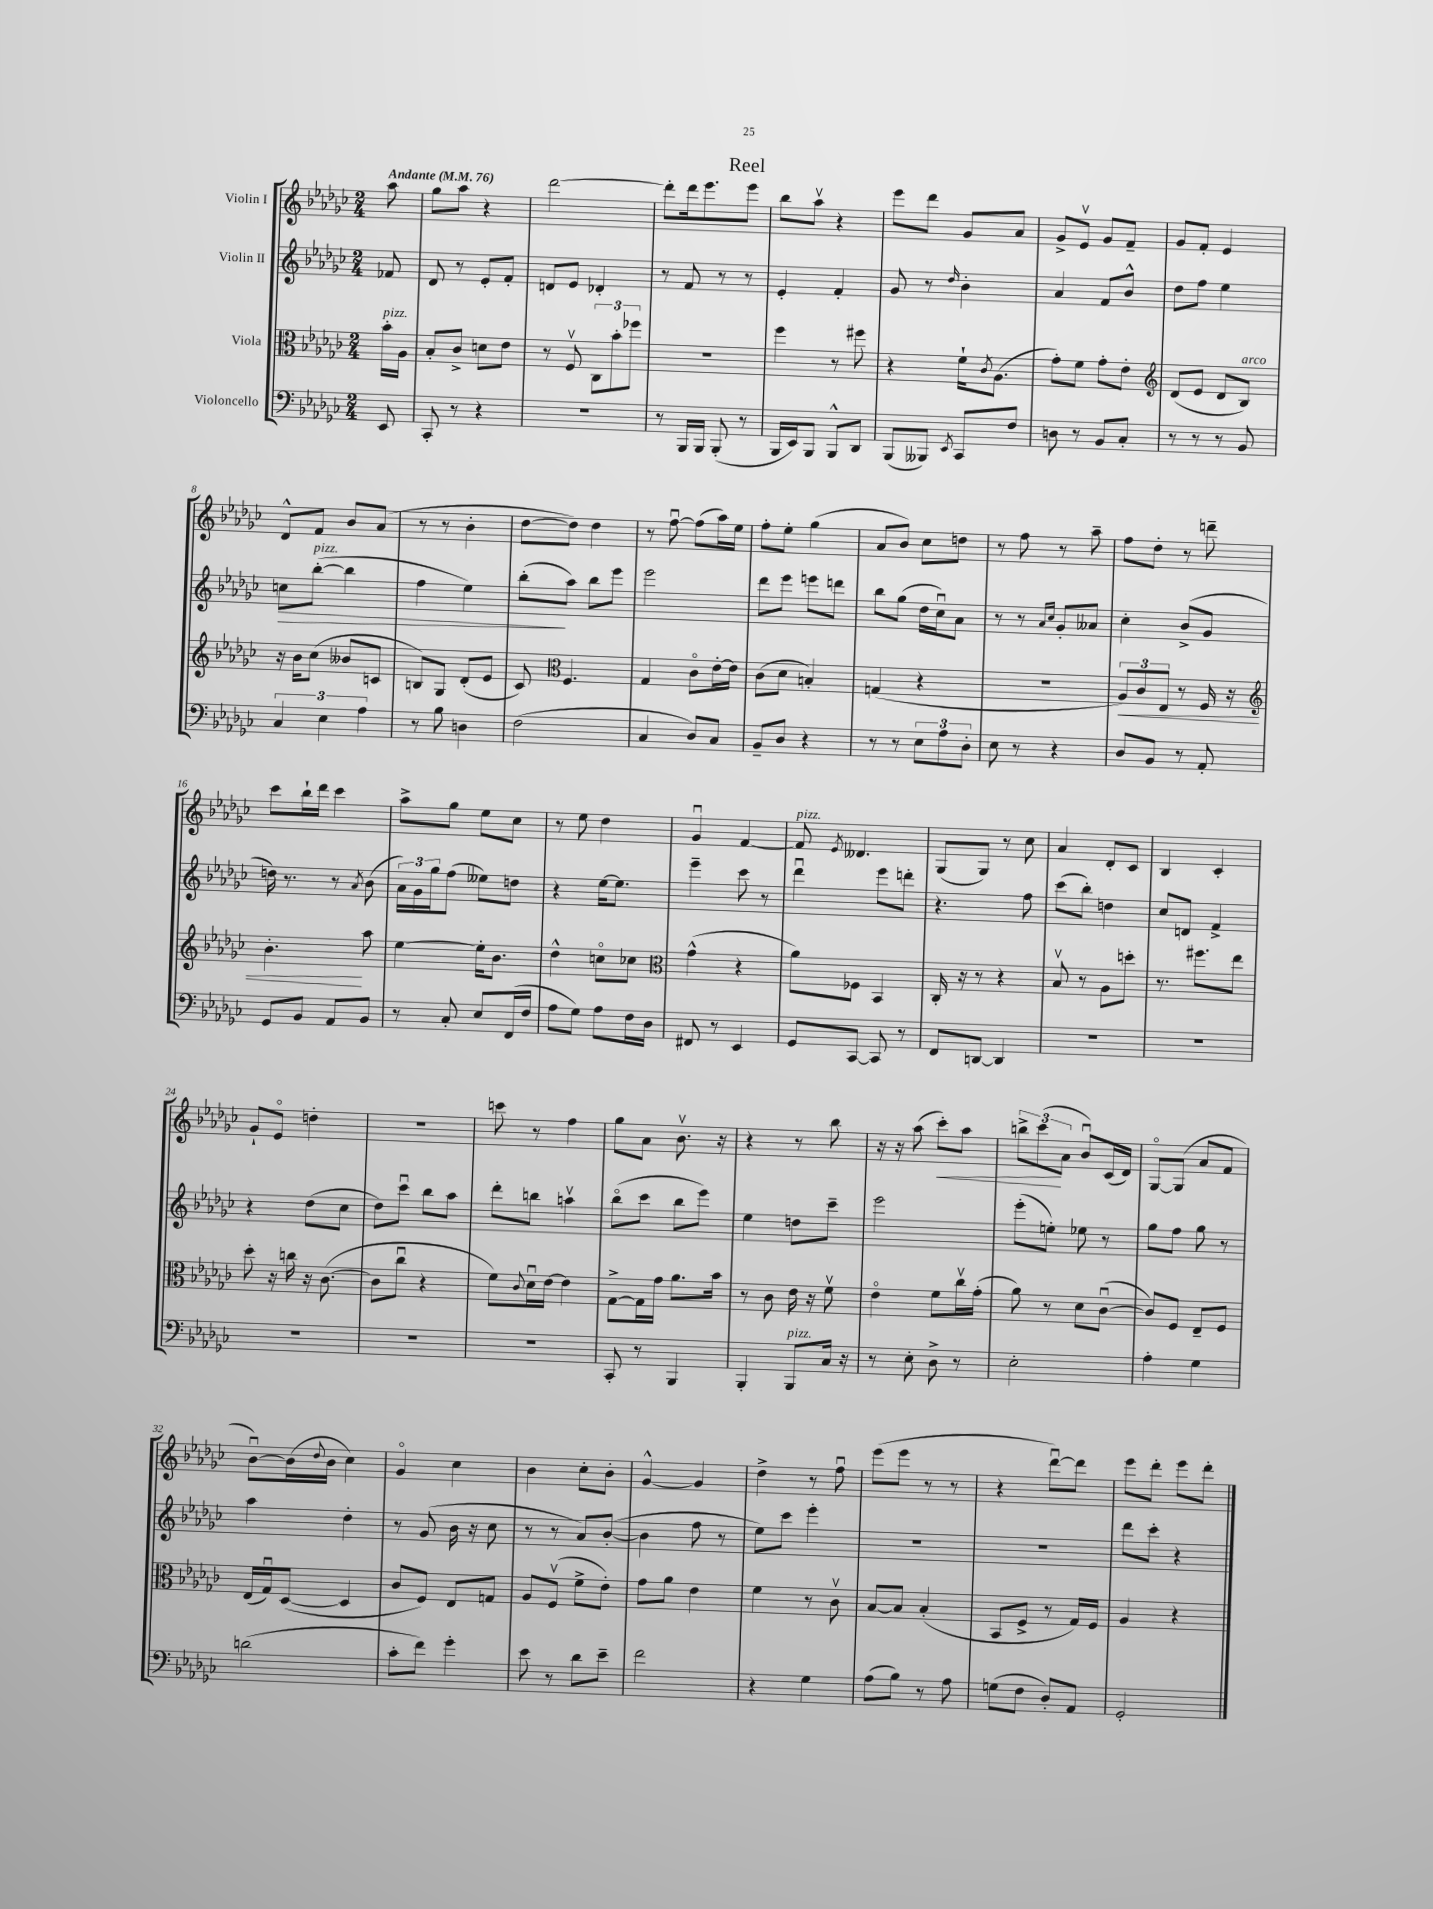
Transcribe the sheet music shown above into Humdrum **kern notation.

**kern	**kern	**dynam	**kern	**dynam	**kern	**dynam
*part4	*part3	*part3	*part2	*part2	*part1	*part1
*staff4	*staff3	*staff3	*staff2	*staff2	*staff1	*staff1
*I"Violoncello	*I"Viola	*	*I"Violin II	*	*I"Violin I	*
*clefF4	*clefC3	*	*clefG2	*	*clefG2	*
*k[b-e-a-d-g-c-]	*k[b-e-a-d-g-c-]	*	*k[b-e-a-d-g-c-]	*	*k[b-e-a-d-g-c-]	*
*M2/4	*M2/4	*	*M2/4	*	*M2/4	*
*MM76	*MM76	*	*MM76	*	*MM76	*
=	=	=	=	=	=	=
!	!	!	!	!	!LO:TX:a:B:t=Andante	!
!	!LO:TX:a:i:t=pizz.	!	!	!	!	!
8EE-/	16b-'\LL	.	8f-X/	.	8aa-\	.
.	16A-\JJ	.	.	.	.	.
=1	=1	=1	=1	=1	=1	=1
8CC-'/	8B-'/L	.	8d-/	.	8gg-\L	.
8r	8c-^/J	.	8r	.	8aa-\J	.
4r	8dn\L	.	8e-'/L	.	4r	.
.	8e-\J	.	8f'/J	.	.	.
=2	=2	=2	=2	=2	=2	=2
2r	8r	.	8dn/L	.	[2ddd-\	.
.	8Fv/	.	8e-/J	.	.	.
.	12C-\L	.	4d-X'/	.	.	.
.	12b-'\	.	.	.	.	.
.	12ff-X\J	.	.	.	.	.
=3	=3	=3	=3	=3	=3	=3
8r	2r	.	8r	.	8ddd-'\L]	.
16BBB-/LL	.	.	8f/	.	16ddd-\k	.
16BBB-/JJ	.	.	.	.	8.eee-\	.
(8BBB-'/	.	.	8r	.	.	.
8r	.	.	8r	.	8eee-\J	.
=4	=4	=4	=4	=4	=4	=4
16BBB-/LL	4ff\	.	4e-'/	.	8bb-\L	.
16EE-/J)	.	.	.	.	.	.
8BBB-/J	.	.	.	.	8aa-v\J	.
8BBB-^^/L	8r	.	4f'/	.	4r	.
8DD-/J	8ff#X\	.	.	.	.	.
=5	=5	=5	=5	=5	=5	=5
(8BBB-/L	4r	.	8g-/	.	8eee-\L	.
8BBB--X/J)	.	.	8r	.	8ddd-\J	.
8qEE-/	.	.	16qqdd-/	.	.	.
8CC-/L	16f`\KL	.	4b-'\	.	8g-/L	.
.	8qc-/	.	.	.	.	.
.	(8.A-\J	.	.	.	.	.
8F/J	.	.	.	.	8a-/J	.
=6	=6	=6	=6	=6	=6	=6
8Dn\	8g-'\L)	.	4a-/	.	8g-^/L	.
8r	8f\J	.	.	.	8e-v/J	.
8BB-/L	8g-'\L	.	8f/L	.	8g-/L	.
8C-'/J	8e-'\J	.	8b-^^/J	.	8f~/J	.
=7	=7	=7	=7	=7	=7	=7
*	*clefG2	*	*	*	*	*
8r	(8d-/L	.	8dd-\L	.	8g-/L	.
8r	8e-/J	.	8ff\J	.	8f'/J	.
8r	8d-/L	.	4ee-\	.	4e-/	.
!	!LO:TX:a:i:t=arco	!	!	!	!	!
8BB-/	8B-/J)	.	.	.	.	.
!!LO:LB:g=z
=8	=8	=8	=8	=8	=8	=8
!	!	!	!	!LO:HP:b	!	!
6C-/	16r	.	8ccn\L	>	8d-^^/L	.
.	16b-\KL	.	.	.	.	.
!	!	!	!LO:TX:a:i:t=pizz.	!	!	!
.	(8cc-\J	.	([8bb-'\J	.	8f/J	.
6E-\	.	.	.	.	.	.
.	8b--X/L	.	4bb-\]	.	8b-/L	.
6A-\	.	.	.	.	.	.
.	8cn/J	.	.	.	(8a-/J	.
=9	=9	=9	=9	=9	=9	=9
8r	8Bn/L)	.	4ff\	.	8r	.
8B-\	8G-/J	.	.	.	8r	.
4Dn\	(8d-'/L	.	4ee-\)	.	4b-'\	.
.	8e-/J	.	.	.	.	.
=10	=10	=10	=10	=10	=10	=10
(2F\	8c-/)	.	(8bb-'\L	.	[8dd-\L	.
*	*clefC3	*	*	*	*	*
.	4.F/	.	8aa-\J)	]	8dd-\J])	.
.	.	.	8bb-\L	.	4dd-\	.
.	.	.	8eee-\J	.	.	.
=11	=11	=11	=11	=11	=11	=11
4C-/	4G-/	.	2eee-\	.	8r	.
.	.	.	.	.	[8ffu\	.
8D-/L)	8c-\L	.	.	.	(8ff\L]	.
8C-/J	[16e-'\L	.	.	.	16aa-\L)	.
.	16e-\JJ]	.	.	.	16ee-\JJ	.
=12	=12	=12	=12	=12	=12	=12
8BB-~/L	(8c-\L	.	8ddd-\L	.	8ff'\L	.
8D-/J	8d-\J	.	8eee-\J	.	8ee-'\J	.
4r	4Bn'/)	.	8eeen\L	.	(4gg-\	.
.	.	.	8dddn\J	.	.	.
=13	=13	=13	=13	=13	=13	=13
8r	(4Gn/	.	8bb-\L	.	8a-/L	.
8r	.	.	(8gg-\J	.	8b-/J)	.
12E-\L	4r	.	16dd-\LL	.	8cc-\L	.
.	.	.	16cc-u\J)	.	.	.
12A-\	.	.	.	.	.	.
.	.	.	8a-\J	.	8ddn\J	.
12D-'\J	.	.	.	.	.	.
=14	=14	=14	=14	=14	=14	=14
8E-\	2r	.	8r	.	8r	.
8r	.	.	8r	.	8ff\	.
.	.	.	16qqa-/LL	.	.	.
.	.	.	16qqcc-/JJ	.	.	.
4r	.	.	8g-'/L	.	8r	.
.	.	.	8a--X/J	.	8aa-~\	.
=15	=15	=15	=15	=15	=15	=15
!	!	!LO:HP:b	!	!	!	!
8D-/L	12A-/L)	<	4cc-'\	.	8ff\L	.
.	12c-/	.	.	.	.	.
8BB-/J	.	.	.	.	8dd-'\J	.
.	12E-/J	.	.	.	.	.
8r	8r	.	(8b-^/L	.	8r	.
8AA-'/	16F/	.	8g-/J	.	8dddn~\	.
.	16r	.	.	.	.	.
!!LO:LB:g=z
=16	=16	=16	=16	=16	=16	=16
*	*clefG2	*	*	*	*	*
8GG-/L	4.b-'\	.	16ddn\)	.	8ccc-\L	.
.	.	.	8.r	.	.	.
8BB-/J	.	.	.	.	16bb-`\L	.
.	.	.	.	.	16ddd-\JJ	.
8AA-/L	.	.	8r	.	4ccc-\	.
.	.	.	8qa-/	.	.	.
8BB-/J	8aa-\	[	(8b-\	.	.	.
=17	=17	=17	=17	=17	=17	=17
8r	[4ee-\	.	24a-\LL)	.	8aa-^\L	.
.	.	.	24g-\	.	.	.
.	.	.	24gg-\J	.	.	.
8C-'/	.	.	(8ff\J	.	8gg-\J	.
8E-/L	16ee-'\KL]	.	8ee--X\L)	.	8ee-\L	.
.	8.b-\J	.	.	.	.	.
(16FF/L	.	.	8ddn\J	.	8cc-\J	.
16F/JJ	.	.	.	.	.	.
=18	=18	=18	=18	=18	=18	=18
8A-\L	4dd-^^\	.	4r	.	8r	.
8G-\J)	.	.	.	.	8ee-\	.
8A-\L	8ccn\L	.	[16ee-\KL	.	4dd-\	.
.	.	.	8.ee-\J]	.	.	.
16F\L	8cc-X\J	.	.	.	.	.
16D-\JJ	.	.	.	.	.	.
=19	=19	=19	=19	=19	=19	=19
*	*clefC3	*	*	*	*	*
8FF#X/	(4g-^^\	.	4eee-~\	.	4g-u/	.
8r	.	.	.	.	.	.
4EE-/	4r	.	8ccc-\	.	[4f/	.
.	.	.	8r	.	.	.
=20	=20	=20	=20	=20	=20	=20
!	!	!	!	!	!LO:TX:a:i:t=pizz.	!
8GG-/L	8a-\L)	.	4ddd-u\	.	8f/]	.
.	.	.	.	.	8qe-/	.
[8CC-/J	8F-X\J	.	.	.	4.d--X/	.
8CC-/]	4BB-/	.	8eee-\L	.	.	.
8r	.	.	8dddn'\J	.	.	.
=21	=21	=21	=21	=21	=21	=21
8FF/L	16C-'/	.	4.r	.	(8G-/L	.
.	16r	.	.	.	.	.
[8DDn/J	8r	.	.	.	8G-/J)	.
4DD/]	4r	.	.	.	8r	.
.	.	.	8ff\	.	8cc-\	.
=22	=22	=22	=22	=22	=22	=22
2r	8B-v/	.	(8ccc-\L	.	4a-/	.
.	8r	.	8bb-'\J)	.	.	.
.	8A-\L	.	4ddn\	.	8d-'/L	.
.	8ddn'\J	.	.	.	8c-/J	.
=23	=23	=23	=23	=23	=23	=23
2r	8.r	.	8cc-/L	.	4B-/	.
.	.	.	8dn/J	.	.	.
.	8.ff#X\L	.	.	.	.	.
.	.	.	4f^/	.	4c-'/	.
.	8ee-\J	.	.	.	.	.
!!LO:LB:g=z
=24	=24	=24	=24	=24	=24	=24
2r	8dd-'\	.	4r	.	8g-`/L	.
.	16r	.	.	.	8e-/J	.
.	16ccn\	.	.	.	.	.
.	16r	.	(8dd-\L	.	4ddn'\	.
.	([8.c-\	.	.	.	.	.
.	.	.	8cc-\J	.	.	.
=25	=25	=25	=25	=25	=25	=25
2r	8c-\L]	.	8dd-\L)	.	2r	.
.	8cc-u\J	.	8ccc-u\J	.	.	.
.	4r	.	8bb-\L	.	.	.
.	.	.	8aa-\J	.	.	.
=26	=26	=26	=26	=26	=26	=26
2r	8f\L)	.	8ddd-'\L	.	8cccn\	.
.	8qqc-/	.	.	.	.	.
.	16d-u\L	.	8bbn\J	.	8r	.
.	[16e-\JJ	.	.	.	.	.
.	4e-\]	.	4aanv\	.	4ff\	.
=27	=27	=27	=27	=27	=27	=27
8CC-'/	[8G-^\L	.	(8bb-\L	.	8gg-\L	.
8r	16G-\L]	.	8ccc-\J	.	8a-\J	.
.	16g-\JJ	.	.	.	.	.
4BBB-/	8.a-\L	.	8bb-\L	.	8.b-v\	.
.	.	.	8eee-\J)	.	.	.
.	16b-\Jk	.	.	.	16r	.
=28	=28	=28	=28	=28	=28	=28
4BBB-'/	8r	.	4ee-\	.	4r	.
.	8c-\	.	.	.	.	.
!LO:TX:a:i:t=pizz.	!	!	!	!	!	!
8BBB-/L	16e-\	.	8ddn\L	.	8r	.
.	16r	.	.	.	.	.
16C-/Jk	8fv\	.	8ccc-~\J	.	8bb-\	.
16r	.	.	.	.	.	.
=29	=29	=29	=29	=29	=29	=29
8r	4e-\	.	2eee-\	.	16r	.
.	.	.	.	.	16r	.
8E-'\	.	.	.	.	(8aa-\	.
!	!	!	!	!	!	!LO:HP:b
8D-^\	8f\L	.	.	.	8ccc-'\L)	<
8r	16cc-v\L	.	.	.	8aa-\J	.
.	(16g-'\JJ	.	.	.	.	.
=30	=30	=30	=30	=30	=30	=30
2E-'\	8a-\)	.	(8eee-'\L	.	12bbn^\L	.
.	.	.	.	.	(12ccc-\	.
.	8r	.	8een'\J)	.	.	.
.	.	.	.	.	12a-\J	[
.	8d-\L	.	8ee-X\	.	8b-u/L)	.
.	([8c-u\J	.	8r	.	(16c-/L	.
.	.	.	.	.	16d-/JJ)	.
=31	=31	=31	=31	=31	=31	=31
4A-'\	8c-/L])	.	8gg-\L	.	[8G-/L	.
.	8F/J	.	8ff\J	.	(8G-/J]	.
4G-\	8E-~/L	.	8gg-\	.	8a-/L	.
.	8F/J	.	8r	.	8f/J	.
!!LO:LB:g=z
=32	=32	=32	=32	=32	=32	=32
(2dn\	(16E-/LL	.	4aa-\	.	[8b-u\L)	.
.	16G-u/J)	.	.	.	.	.
.	([8D-/J	.	.	.	(16b-\L]	.
.	.	.	.	.	8qqdd-/	.
.	.	.	.	.	16b-\JJ	.
.	4D-/]	.	4dd-'\	.	4cc-\)	.
=33	=33	=33	=33	=33	=33	=33
8c-'\L	8c-/L	.	8r	.	4g-/	.
8f\J)	8F/J)	.	(8g-/	.	.	.
4g-'\	8E-/L	.	16b-\	.	4cc-\	.
.	.	.	16r	.	.	.
.	8Gn/J	.	8cc-\	.	.	.
=34	=34	=34	=34	=34	=34	=34
8e-\	8A-/L	.	8r	.	4b-\	.
8r	(8Fv/J	.	8r	.	.	.
8d-\L	8f^\L	.	8a-/L)	.	8cc-'\L	.
8e-~\J	8e-'\J)	.	([8b-'/J	.	8b-'\J	.
=35	=35	=35	=35	=35	=35	=35
2f\	8g-\L	.	4b-\]	.	[4g-^^/	.
.	8a-\J	.	.	.	.	.
.	4e-\	.	8ff\	.	4g-/]	.
.	.	.	8r	.	.	.
=36	=36	=36	=36	=36	=36	=36
4r	4f\	.	8ee-\L)	.	4dd-^\	.
.	.	.	8ccc-\J	.	.	.
4G-\	8r	.	4eee-'\	.	8r	.
.	8c-v\	.	.	.	8ffu\	.
=37	=37	=37	=37	=37	=37	=37
(8A-\L	[8B-/L	.	2r	.	(8eee-\L	.
8B-\J)	8B-/J]	.	.	.	8eee-\J	.
8r	(4B-'/	.	.	.	8r	.
8A-\	.	.	.	.	8r	.
=38	=38	=38	=38	=38	=38	=38
(8Gn\L	8BB-/L	.	2r	.	4r	.
8F\J	8F^/J	.	.	.	.	.
8D-'/L)	8r	.	.	.	[8ddd-u\L)	.
8AA-/J	16G-/LL)	.	.	.	8ddd-\J]	.
.	16F/JJ	.	.	.	.	.
=39	=39	=39	=39	=39	=39	=39
2GG-'/	4A-/	.	8ddd-\L	.	8eee-\L	.
.	.	.	8ccc-'\J	.	8ddd-'\J	.
.	4r	.	4r	.	8eee-\L	.
.	.	.	.	.	8ddd-'\J	.
==	==	==	==	==	==	==
*-	*-	*-	*-	*-	*-	*-
